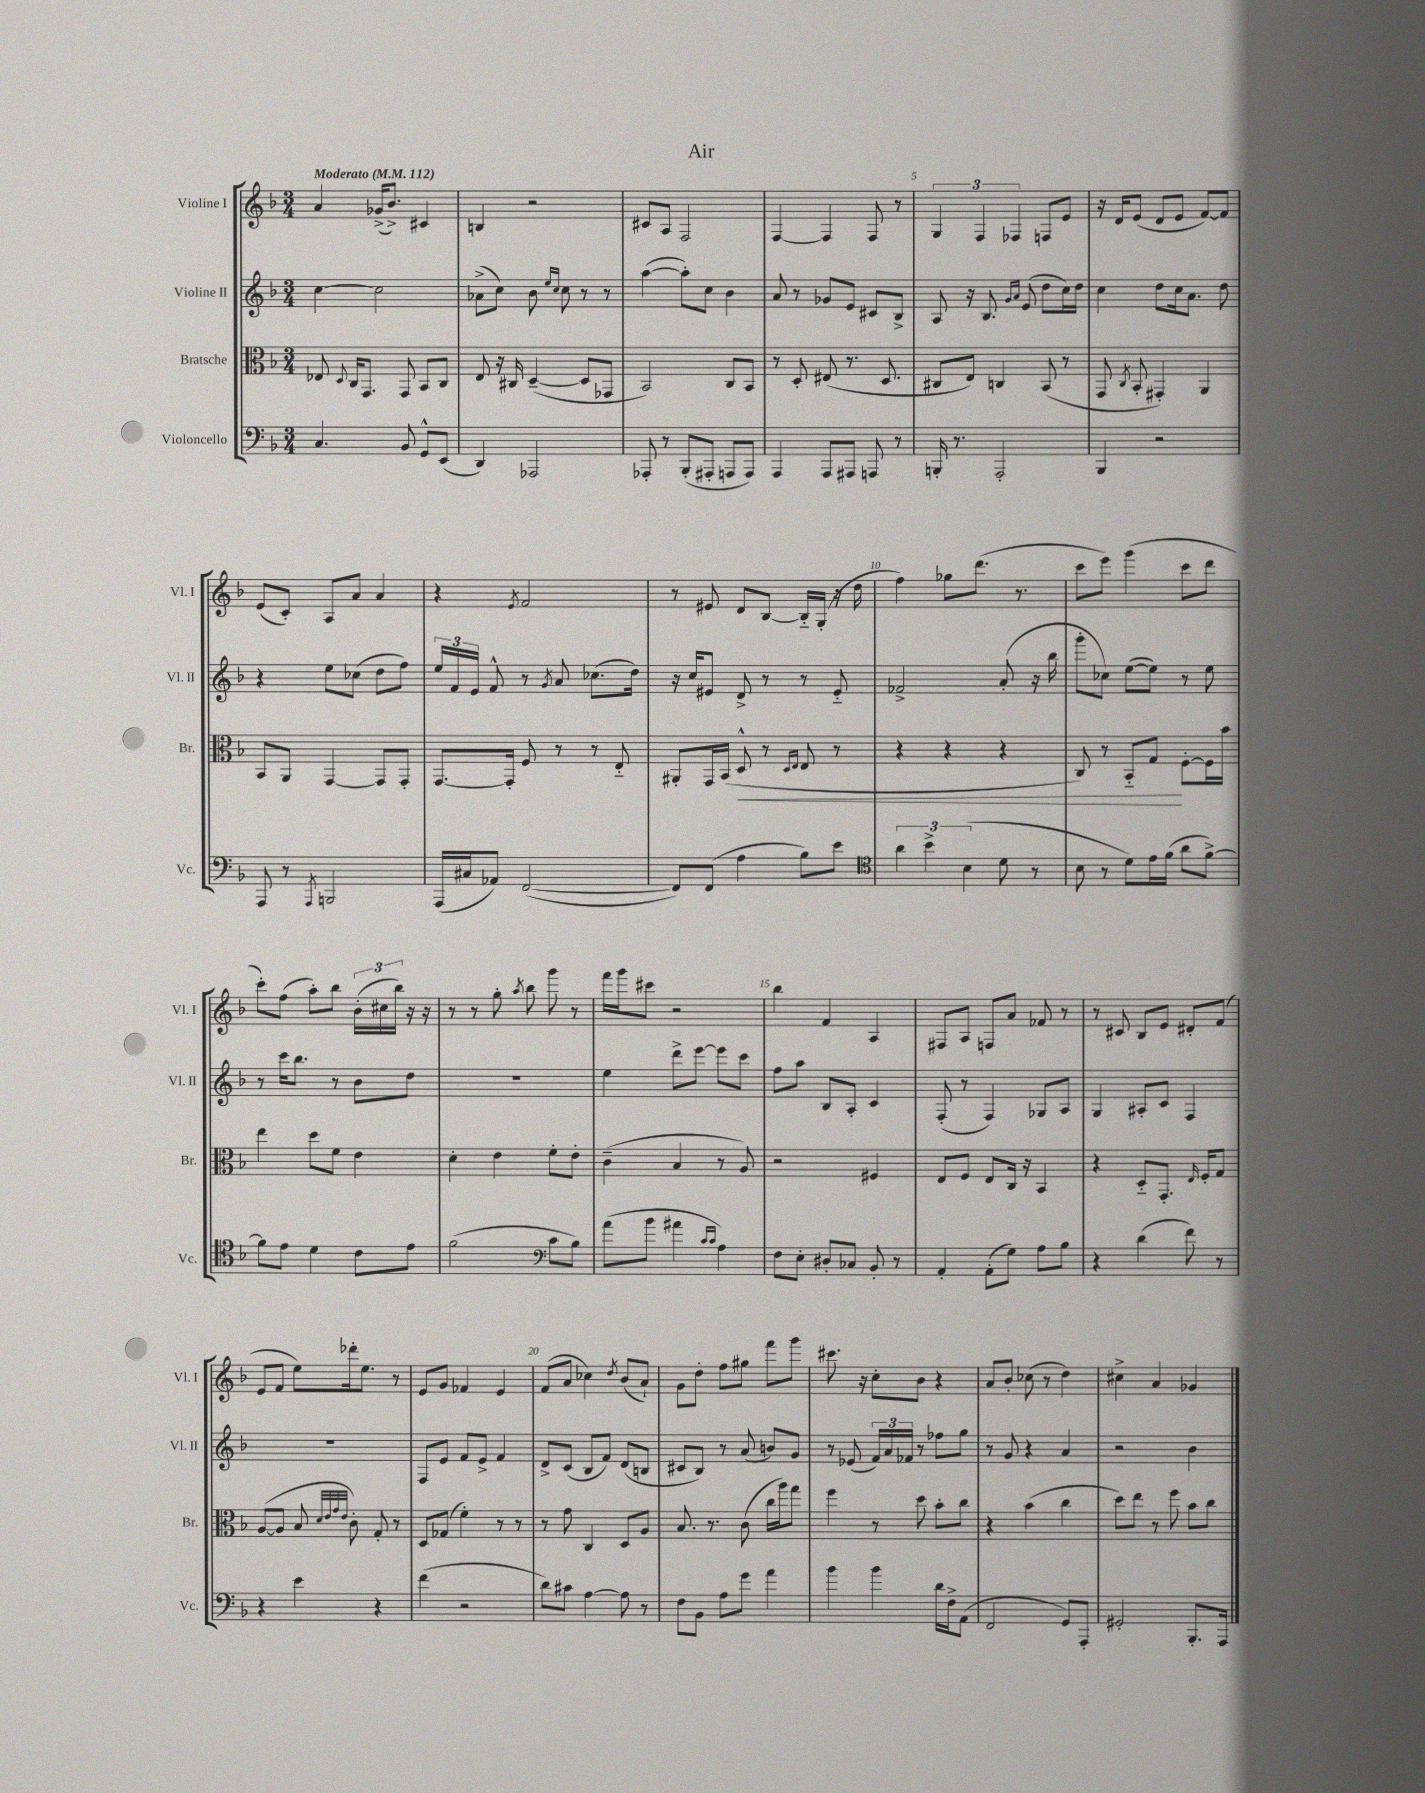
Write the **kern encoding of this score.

**kern	**kern	**kern	**kern
*staff4	*staff3	*staff2	*staff1
*clefF4	*clefC3	*clefG2	*clefG2
*k[b-]	*k[b-]	*k[b-]	*k[b-]
*M3/4	*M3/4	*M3/4	*M3/4
*MM112	*MM112	*MM112	*MM112
4.C	8E-	[4cc	4a
.	8qqD	.	.
.	16C	.	.
.	8.GG	.	.
.	.	2cc]	(16g-^
.	.	.	8.b-^)
8BB-	8GG	.	.
8GG^^	8BB-	.	4c#
(8EE	8C	.	.
=	=	=	=
4DD)	8E	(8a-^	4B
.	16r	8cc)	.
.	16C#	.	.
2AAA-	([4D~	8b-	2r
.	.	16qqee	.
.	.	16qqcc	.
.	.	8cc	.
.	8D]	8r	.
.	8GG-	8r	.
=	=	=	=
8AAA-'	2BB-)	([4aa	8c#
8r	.	.	8A
(8BBB-'	.	8aa'])	2F
8AAA#'	.	8cc	.
8AAA	8C	4b-	.
8AAA)	8BB-	.	.
=	=	=	=
4AAA	8r	8a	[4F
.	8D'	8r	.
8AAA	(8E#	8g-	4F]
8AAA#	8.r	8e	.
8AAA	.	8c#	8F
.	8.D	.	.
8r	.	8B-^	8r
=	=	=	=
16BBB'	8C#	8A	6G
8.r	.	.	.
.	8E)	16r	.
.	.	.	6F
.	.	8.B-	.
2AAA'	4C	.	.
.	.	.	6F-
.	.	16qqg	.
.	.	16qqa	.
.	.	(8e	.
.	(8BB-	8dd	8F
.	8r	16cc)	8e
.	.	16dd	.
=	=	=	=
4BBB-	8GG	4cc	16r
.	.	.	16d
.	8qC	.	.
.	8BB-'	.	(8e
2r	4GG#')	8dd	8d
.	.	16cc	8e
.	.	8.a	.
.	4AA	.	[8f)
.	.	8dd	8f]
=	=	=	=
8AAA	8BB-	4r	(8e
8r	8AA	.	8c')
8qAAA	.	.	.
2BBB	[4GG	8ee	8A
.	.	(8cc-	8a
.	8GG]	8dd	4a
.	8GG'	8ff)	.
=	=	=	=
(16AAA	[8.GG	24ee	4r
.	.	24f	.
16C#	.	.	.
.	.	24e	.
8AA-)	.	8f^^	.
.	16GG']	.	.
.	.	.	8qe
([2FF	8F	8r	2f
.	.	8qg	.
.	8r	8a	.
.	8r	(8.cc-	.
.	8E'~	.	.
.	.	16dd)	.
=	=	=	=
8FF])	8AA#'	16r	8r
.	.	16cc	.
(8FF	16GG	8e#	8e#
.	(16BB-	.	.
4A	8D^^	8d^	8d
.	8r	8r	[8B-
.	16qqD	.	.
.	16qqE	.	.
8B-)	8E	8r	16B-'~]
.	.	.	(16G'
8e	8r	8e#'~	16r
.	.	.	16dd
=	=	=	=
*clefC4	*	*	*
6a	4r	2f-^	4ff)
6b-^	.	.	.
.	4r	.	8gg-
(6B-	.	.	.
.	.	.	(8.ddd
8d	4r	(8a'	.
.	.	.	8.r
8r	.	16r	.
.	.	16bb-	.
=	=	=	=
8B-	8C)	8ggg'	8ccc
8r	8r	8cc-)	8eee)
8d)	8BB-'~	([8ee	(4ggg
16e	8G	8ee])	.
(16f	.	.	.
8a	[8F'	8r	8ccc
[8f^)	16F]	8ee	8ddd
.	16b-	.	.
=	=	=	=
8f]	4ee	8r	8ccc')
8e	.	16ccc	(8ff
.	.	8.bb-	.
4d	8dd	.	8aa')
.	8f	8r	8bb-
8c	4e	8b-	(24b-'
.	.	.	24cc#
.	.	.	24bb-)
8e	.	8dd	16r
.	.	.	16r
=	=	=	=
(2f	4d'	2.r	8r
.	.	.	8r
.	4e	.	8gg'
.	.	.	8qaa
.	.	.	8bb-
*clefF4	*	*	*
8c	8f'	.	8ggg
8B-)	8e'	.	8r
=	=	=	=
(8a	(4c~	4ee	16fff
.	.	.	16ggg
8b-	.	.	8ccc#
4a#	4B-	8ddd^	2r
.	.	[8eee	.
16qqc	.	.	.
16qqc	.	.	.
4A)	8r	8eee]	.
.	8A)	8ccc	.
=	=	=	=
8F	2r	8ff	4bb-
8E'	.	8aa	.
8D#'	.	8B-	4f
8C-	.	8A'	.
8BB-'	4F#	4c	4A
8r	.	.	.
=	=	=	=
4AA'	8E	(8F'	8F#
.	8F	8r	8A
(8AA'	8E	4F)	8F
8G)	16C	.	8a
.	16r	.	.
8A	4BB-	8G-	8f-
8B-	.	8A	8r
=	=	=	=
4r	4r	4G	8r
.	.	.	8c#
(4d	8D'~	8A#'	8B-
.	8.GG'	8c	8e
8f)	.	4F	8d#'
.	16qqE	.	.
.	16F'	.	.
8r	8G	.	(8f
=	=	=	=
4r	([8A	2.r	8e
.	8A]	.	8f
4e	8B-	.	8ee)
.	32qqd	.	.
.	32qqe	.	.
.	32qqg	.	.
.	32qqe	.	.
.	8c')	.	16ddd-'
.	.	.	8.ee
4r	8G'	.	.
.	8r	.	8r
=	=	=	=
(4f	8D	8F	8e
.	(8G-	8e	8g
2r	4f')	8f	4f-
.	.	8e^	.
.	8r	4f	4e
.	8r	.	.
=	=	=	=
8d)	8r	8d^	(8f
8c#	8g	(8c	8a
[4A	4C	8B-	4cc-)
.	.	8f)	.
.	.	.	8qdd
8A]	8D	(8d	(8b-
8r	8A	8B	8a`)
=	=	=	=
8F	8.B-	8c#	8g
8BB-	.	8B-)	8dd'
.	8.r	.	.
8A	.	8r	8ff
8g	(8c	(8a	8gg#
4a	16cc	8b)	8fff
.	16aa)	.	.
.	8gg	8g	8ggg
=	=	=	=
4b-	4ff	8r	8.ccc#
.	.	(8e-	.
.	.	.	16r
4b-	8r	24f)	8cc'
.	.	24a	.
.	.	24f-	.
.	8dd	8r	8b-
16d	8b-'	8ff-	4r
16F^	.	.	.
(8AA	8cc	8gg	.
=	=	=	=
2FF	4r	8r	8a
.	.	8g	8b-'
.	(4b-	4r	(8cc-
.	.	.	8r
8GG)	4cc	4a	4dd)
8AAA'	.	.	.
=	=	=	=
2GG#'	8dd)	2r	4cc#^
.	8ee	.	.
.	8r	.	4a
.	8ff	.	.
8.BBB-'	8b-	4b-	4g-
.	8cc	.	.
16AAA	.	.	.
==	==	==	==
*-	*-	*-	*-
